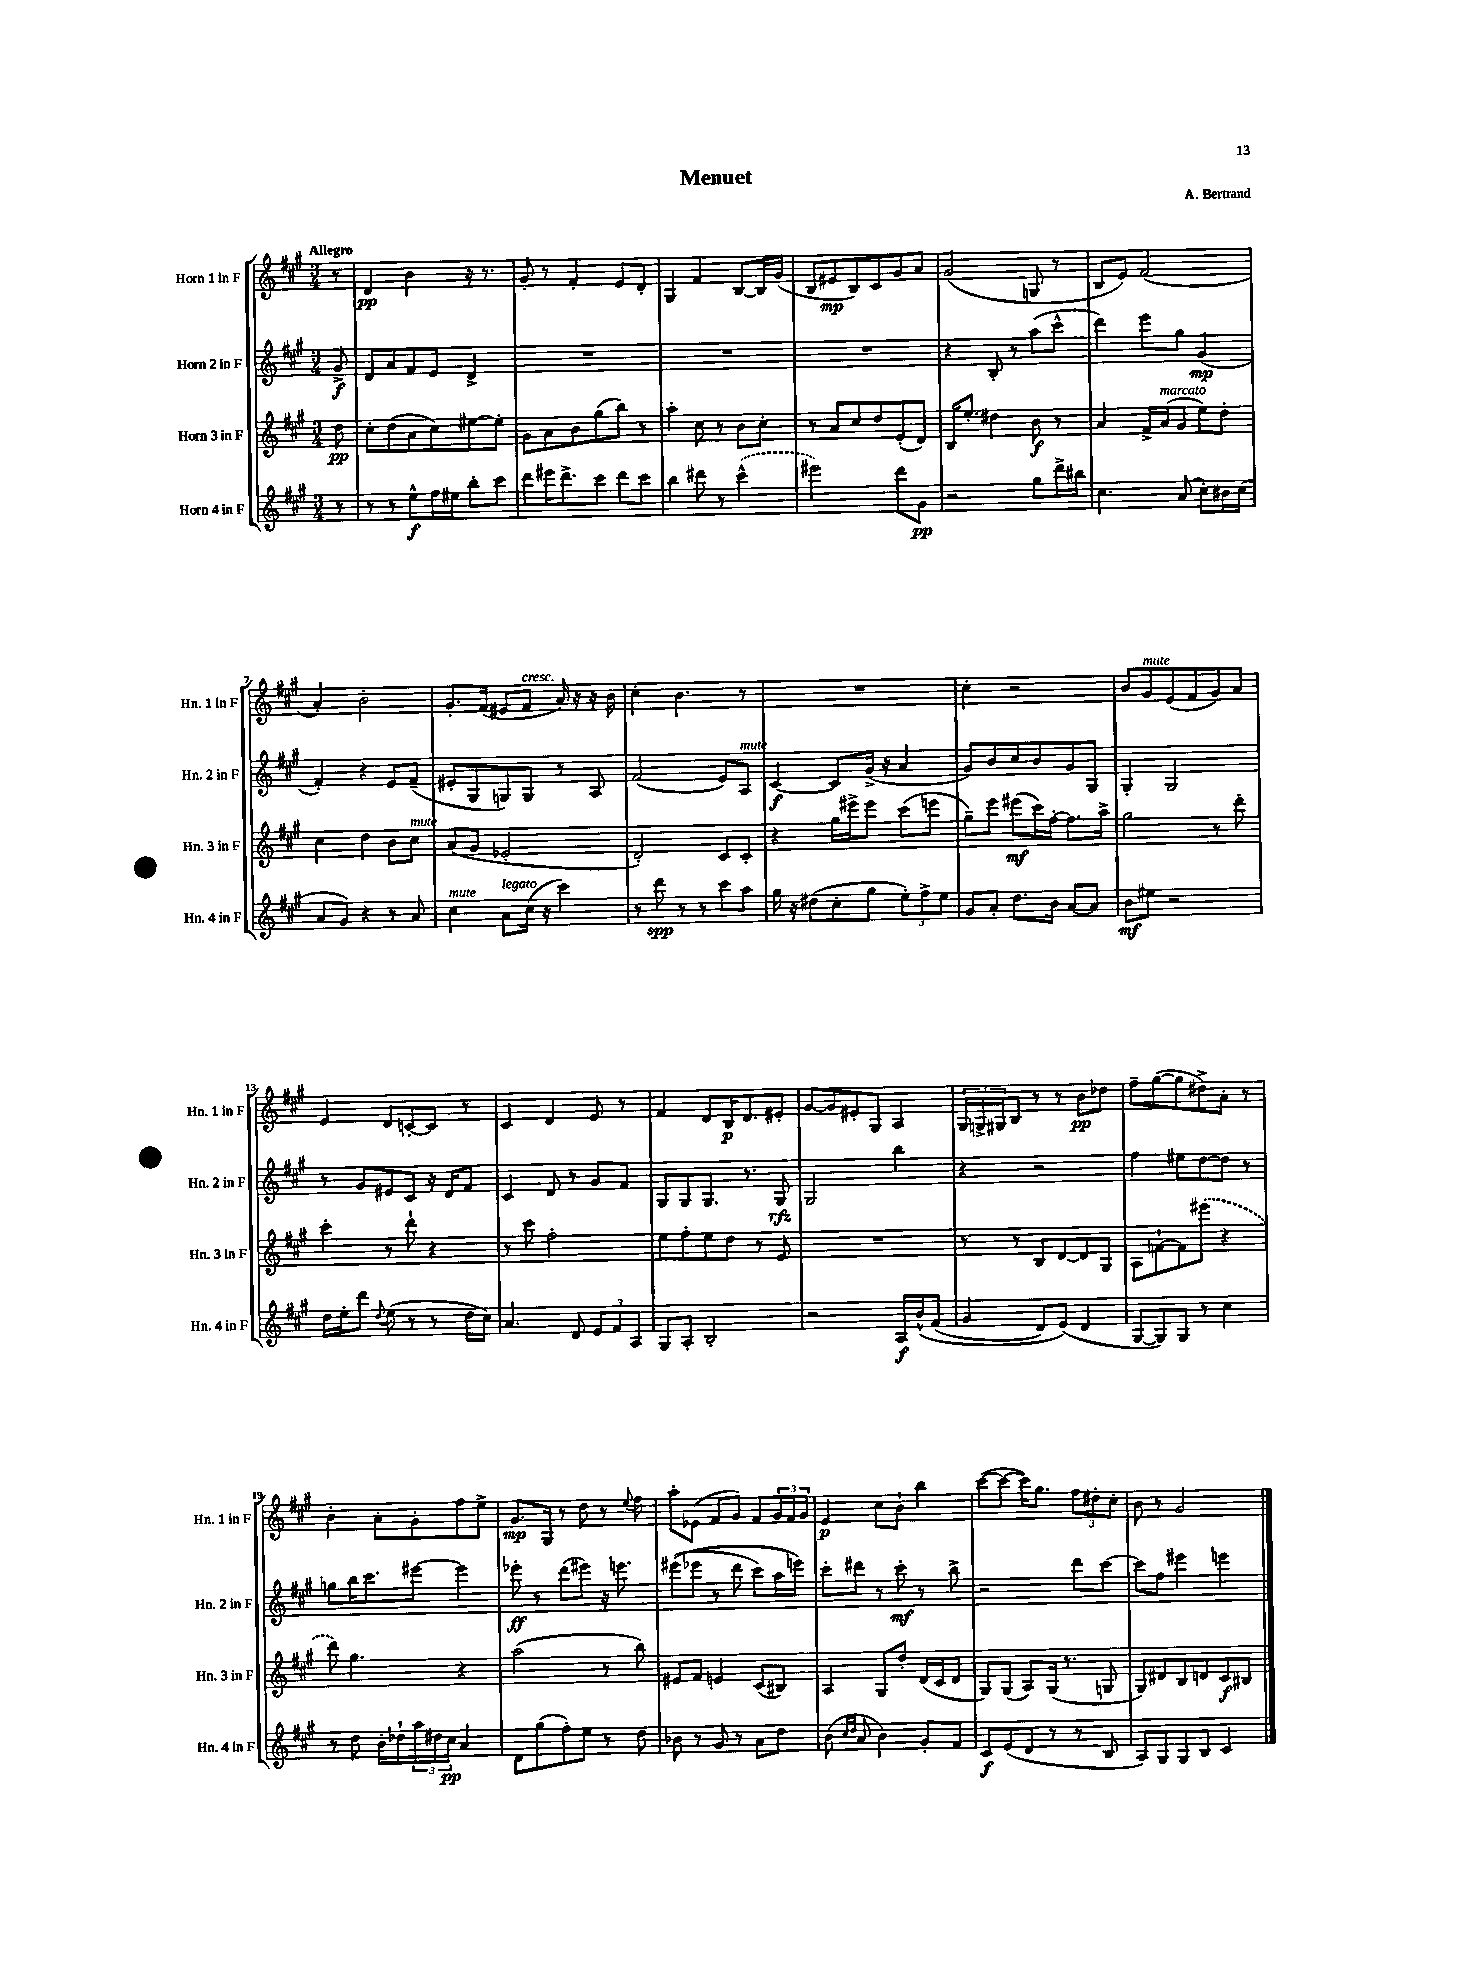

**kern	**kern	**kern	**kern
*staff4	*staff3	*staff2	*staff1
*clefG2	*clefG2	*clefG2	*clefG2
*k[f#c#g#]	*k[f#c#g#]	*k[f#c#g#]	*k[f#c#g#]
*M3/4	*M3/4	*M3/4	*M3/4
8r	8dd	8g#^	8r
=	=	=	=
8r	8cc#'	8d	4d
8r	(8dd	8a	.
8ee^^	8a	8f#	4b
16ff#	8cc#)	8e	.
16ee#	.	.	.
8bb'	[8ee#	4d^	16r
.	.	.	8.r
8ccc#	8ee#']	.	.
=	=	=	=
8ddd	8g#	2.r	8g#'
16eee#	8a	.	8r
8.ddd^	.	.	.
.	8b	.	4f#'
8ccc#	(8gg#	.	.
8ddd	8bb)	.	8e
8ccc#	8r	.	8d'
=	=	=	=
4bb	4aa'	2.r	4G#
8ddd#	8cc#	.	4f#
8r	8r	.	.
(4ccc#^^	8b	.	[8B
.	8cc#'	.	16B]
.	.	.	(16g#
=	=	=	=
2eee#)	8r	2.r	8B
.	8a	.	8e#
.	8cc#	.	8B)
.	8dd	.	8c#
8ddd	(8e'	.	8g#
8g#	8d)	.	8a
=	=	=	=
2r	16B	4r	(2g#
.	8.ee'	.	.
.	4dd#	8B'	.
.	.	8r	.
8gg#	8b	(8aa	8G
16ddd^	8r	8ccc#^^	8r
16bb#	.	.	.
=	=	=	=
4.cc#	4a	4ddd)	8B
.	.	.	8e)
.	16f#^	8eee	(2f#
.	(16a	.	.
(8a	8g#	8gg#	.
8cc#')	8ee)	(4g#	.
16b#	8dd'	.	.
(16cc#	.	.	.
=	=	=	=
8a	4cc#	4f#')	4a')
8g#)	.	.	.
4r	4dd	4r	2b'
8r	8b	8e	.
8a	8cc#	(8f#~	.
=	=	=	=
4cc#	(8a	8e#'	8.g#'
.	8g#	8G#	.
.	.	.	(16f#
8a	2e-'	8G)	8e#
(16cc#	.	8G	8f#
16r	.	.	.
4ccc#)	.	8r	16a)
.	.	.	16r
.	.	8A	16r
.	.	.	16b
=	=	=	=
8r	2d')	(2f#	4cc#'
8ddd	.	.	.
8r	.	.	4.b
8r	.	.	.
8ccc#	8c#	8e)	.
8aa	8c#'	8A	8r
=	=	=	=
16gg#	4r	[4c#	2.r
16r	.	.	.
(8dd#	.	.	.
8cc#'	16gg#	8c#]	.
.	16eee#^	.	.
8gg#	8eee#	(16g#^	.
.	.	16r	.
12ee')	(8ccc#	4a	.
12ff#^	.	.	.
.	8eee	.	.
12ee	.	.	.
=	=	=	=
8g#	8gg#~)	8g#)	4cc#'
8a'	8eee	8b	.
8.dd	(8eee#	8cc#	2r
.	16ccc#)	8b	.
16b	[16ff#'	.	.
[8a	8.ff#]	8g#	.
8a]	.	8G#	.
.	16aa^	.	.
=	=	=	=
8b	2gg#	4G#'	8b
8ee#	.	.	8g#
2r	.	2G#	(8e
.	.	.	8f#
.	8r	.	8g#)
.	8ddd'	.	8a
=	=	=	=
16dd	4ccc#'	8r	4e
16ee'	.	.	.
8ddd	.	8g#	.
8qqdd	.	.	.
(8ee	8r	8e#	8d
8r	8ddd`	8c#	[8c'
8r	4r	16r	8c]
.	.	16d	.
16dd	.	8f#	8r
16cc#)	.	.	.
=	=	=	=
4.a	8r	4c#	4c#
.	8ccc#	.	.
.	2ff#'	8d	4d
8d	.	8r	.
12e	.	8g#	8e
12f#	.	.	.
.	.	8f#	8r
12A	.	.	.
=	=	=	=
8G#	8ee	8G#	4f#
8A'	8ff#'	8G#	.
2B'	8ee	8.G#	8d
.	8dd	.	16B
.	.	8.r	8.d
.	8r	.	.
.	8e	8G#	8e#'
=	=	=	=
2r	2.r	2G#	[8g#
.	.	.	8g#]
.	.	.	8e#'
.	.	.	8G#
16A	.	4bb	4A
&(16b^^	.	.	.
(8f#	.	.	.
=	=	=	=
4g#	8r	4r	24G#
.	.	.	24G^
.	.	.	24G#
.	8r	.	8B
8d)	8B	2r	8r
(8e&)	[8d	.	8r
4d	8d]	.	8b
.	8G#	.	8dd-
=	=	=	=
[8G#	8A	4ff#	8ff#~
8G#])	[8f`	.	([8gg#
8G#	8f]	8ee#	8gg#]
8r	(8eee#	[8dd	8dd#^)
4cc#	4r	8dd]	8a'
.	.	8r	8r
=	=	=	=
8r	8ddd)	8gg	4b'
8dd	4.gg#	16bb	.
.	.	8.ccc#	.
16b'	.	.	8a'
16dd-`	.	.	.
24aa	.	[8eee#	8g#'
24dd#	.	.	.
24cc#	.	.	.
4a	4r	4eee#]	8ff#
.	.	.	8ee^
=	=	=	=
8d	(2aa	8eee-'	8.g#
(8gg#	.	8r	.
.	.	.	16G#
8ff#')	.	(8ddd	8r
8ee	.	8eee#)	8dd
8r	8r	16r	8r
.	.	8.eee	.
.	.	.	8qqee
8dd	8bb)	.	8ff#
=	=	=	=
8b-	8e#	&((8eee#	8aa'
8r	8f#	8eee-	(8e-
8g#	4e	8r	8f#
8r	.	8ddd	8g#)
8a	(8c#	8ccc#)	8f#
8dd	8B#)	16aa	24g#
.	.	.	24f#
.	.	16eee&)	.
.	.	.	24g#
=	=	=	=
(8b	4A	8ccc#'	4e
16qqcc#	.	.	.
16qqdd	.	.	.
8a	.	8ddd#	.
4b)	8G#	8r	8cc#
.	8dd'	8ccc#'	8b`
8g#'	(16d	8r	4bb
.	16c#	.	.
8f#	8d	8bb^	.
=	=	=	=
8c#	8G#)	2r	([8ccc#
(8e	(8G#	.	8ccc#_
8d	8A)	.	16ccc#])
.	.	.	8.gg#
8r	(16G#	.	.
.	8.r	.	.
8r	.	8ddd	12ff#
.	.	.	12dd#'
8B	8G	[8ccc#	.
.	.	.	12cc#'
=	=	=	=
8A)	8G#)	8ccc#]	8b
8G#	8d#	8ff#	8r
8G#	8B	4eee#	2g#
8B	8d	.	.
4c#	8c#	4eee	.
.	8B#	.	.
==	==	==	==
*-	*-	*-	*-
